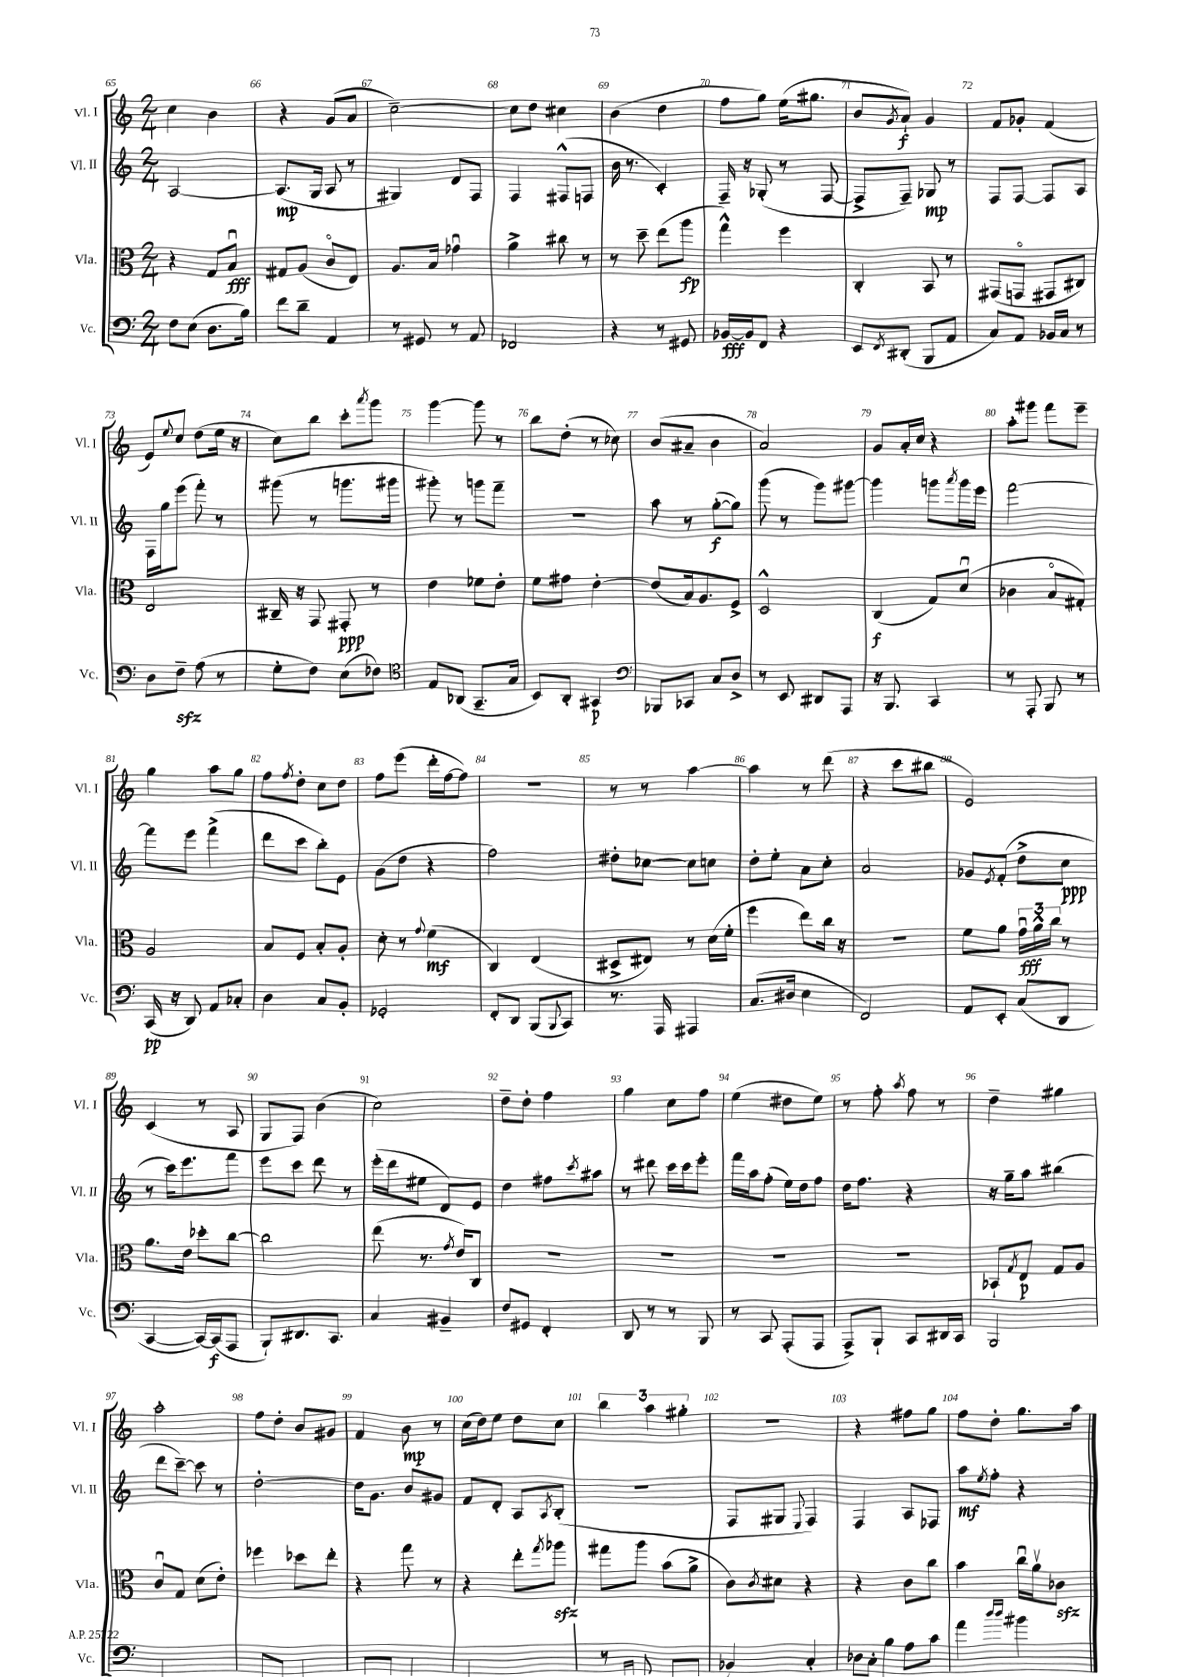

**kern	**dynam	**kern	**dynam	**kern	**dynam	**kern	**dynam
*part4	*part4	*part3	*part3	*part2	*part2	*part1	*part1
*staff4	*staff4	*staff3	*staff3	*staff2	*staff2	*staff1	*staff1
*I"Vc.	*	*I"Vla.	*	*I"Vl. II	*	*I"Vl. I	*
*I'Vc.	*	*I'Vla.	*	*I'Vl. II	*	*I'Vl. I	*
*clefF4	*	*clefC3	*	*clefG2	*	*clefG2	*
*k[]	*	*k[]	*	*k[]	*	*k[]	*
*M2/4	*	*M2/4	*	*M2/4	*	*M2/4	*
=65	=65	=65	=65	=65	=65	=65	=65
8F\L	.	4r	.	[2A/	.	4cc\	.
(8E\J	.	.	.	.	.	.	.
8.D\L	.	8G/L	.	.	.	4b\	.
.	.	8Bu/J	fff	.	.	.	.
16B\Jk)	.	.	.	.	.	.	.
=66	=66	=66	=66	=66	=66	=66	=66
8f\L	.	8G#X/L	.	(8.A/L]	mp	4r	.
8d~\J	.	(8A/J	.	.	.	.	.
.	.	.	.	16G/Jk	.	.	.
4AA/	.	8c/L	.	8A/	.	(8g/L	.
.	.	8E/J)	.	8r	.	8a/J	.
=67	=67	=67	=67	=67	=67	=67	=67
8r	.	8.A/L	.	4G#X/)	.	[2cc~\)	.
8GG#X/	.	.	.	.	.	.	.
.	.	16B/Jk	.	.	.	.	.
8r	.	4g-Xu\	.	8d/L	.	.	.
8AA/	.	.	.	8F/J	.	.	.
=68	=68	=68	=68	=68	=68	=68	=68
2FF-X/	.	4a^\	.	4F/	.	8cc\L]	.
.	.	.	.	.	.	8dd\J	.
.	.	8cc#X\	.	(8F#X^^/L	.	4cc#X\	.
.	.	8r	.	8Fn/J	.	.	.
=69	=69	=69	=69	=69	=69	=69	=69
4r	.	8r	.	16b\	.	(4b\	.
.	.	.	.	8.r	.	.	.
.	.	8dd~\	.	.	.	.	.
8r	.	(8ee\L	.	4c'/)	.	4dd\	.
8GG#X/	.	8aa\J	fp	.	.	.	.
=70	=70	=70	=70	=70	=70	=70	=70
[16BB-X/LL	fff	4gg^^\)	.	16F~/	.	8ff\L	.
16BB-/J]	.	.	.	16r	.	.	.
8FF/J	.	.	.	(8G-X'/	.	8gg\J)	.
4r	.	4ff\	.	8r	.	(16ee\KL	.
.	.	.	.	.	.	8.gg#X\J	.
.	.	.	.	[8F/	.	.	.
=71	=71	=71	=71	=71	=71	=71	=71
8EE/L	.	4C'/	.	8F^/L]	.	8b/L	.
8qFF/	.	.	.	.	.	8qg/	.
(8DD#X'/J	.	.	.	8F~/J)	.	8a`/J)	f
8BBB/L	.	8BB/	.	8G-X/	mp	4g/	.
8AA/J	.	8r	.	8r	.	.	.
=72	=72	=72	=72	=72	=72	=72	=72
8C/L)	.	(8GG#X/L	.	8F/L	.	8f/L	.
8AA/J	.	8GGn/J	.	[8F/J	.	8g-X'/J	.
16BB-X/LL	.	8GG#X/L	.	8F/L]	.	(4f/	.
16C/JJ	.	.	.	.	.	.	.
8r	.	8C#X/J)	.	8A/J	.	.	.
!!LO:LB:g=z
=73	=73	=73	=73	=73	=73	=73	=73
8D\L	.	2E/	.	16F\LL	.	8e/L)	.
.	.	.	.	16gg\J	.	.	.
.	.	.	.	.	.	8qqee/	.
8Fzz~\J	.	.	.	(8eee\J	.	8cc/J	.
(8A\	.	.	.	8fff'\)	.	(8dd\L	.
8r	.	.	.	8r	.	16ee\Jk	.
.	.	.	.	.	.	16r	.
=74	=74	=74	=74	=74	=74	=74	=74
8G'\L	.	16C#X~/	.	(8ggg#X\	.	8cc\L)	.
.	.	16r	.	.	.	.	.
8F\J)	.	8GG/	.	8r	.	8bb\J	.
(8E\L	.	8GG#X'/	ppp	8.gggn\L	.	8ccc'\L	.
.	.	.	.	.	.	8qaaa/	.
8F-X\J)	.	8r	.	.	.	8ggg\J	.
.	.	.	.	16ggg#X\Jk	.	.	.
=75	=75	=75	=75	=75	=75	=75	=75
*clefC4	*	*	*	*	*	*	*
8E/L	.	4e\	.	8ggg#X'\)	.	[4ggg\	.
(8AA-X/J	.	.	.	8r	.	.	.
8.GG~/L	.	8f-X\L	.	8gggn\L	.	8ggg\]	.
.	.	8e'\J	.	8fff~\J	.	8r	.
16G/Jk	.	.	.	.	.	.	.
=76	=76	=76	=76	=76	=76	=76	=76
8BB/L)	.	8f\L	.	2r	.	8bb\L	.
8AA'/J	.	8g#X\J	.	.	.	(8dd'\J	.
4GG#X/	p	[4e'\	.	.	.	8r	.
.	.	.	.	.	.	8cc-X\)	.
=77	=77	=77	=77	=77	=77	=77	=77
*clefF4	*	*	*	*	*	*	*
8BBB-X/L	.	(8e/L]	.	8aa\	.	(8b/L	.
8CC-X/J	.	16B/k)	.	8r	.	8a#X~/J	.
.	.	8.A/	.	.	.	.	.
8C/L	.	.	.	([8gg'\L	f	4b\	.
8D^/J	.	8F^/J	.	8gg\J])	.	.	.
=78	=78	=78	=78	=78	=78	=78	=78
8r	.	2D^^/	.	(8ggg\	.	2a/)	.
8EE/	.	.	.	8r	.	.	.
8DD#X/L	.	.	.	8ggg\L)	.	.	.
8AAA/J	.	.	.	[8ggg#X\J	.	.	.
=79	=79	=79	=79	=79	=79	=79	=79
16r	.	(4C/	f	4ggg#\]	.	8g/L	.
8.BBB/	.	.	.	.	.	.	.
.	.	.	.	.	.	16a'/L	.
.	.	.	.	.	.	16cc/JJ	.
4CC/	.	8G/L)	.	8gggn\L	.	4r	.
.	.	.	.	8qaaa/	.	.	.
.	.	(8du/J	.	16ggg\L	.	.	.
.	.	.	.	16eee\JJ	.	.	.
=80	=80	=80	=80	=80	=80	=80	=80
8r	.	4c-X\	.	[2fff\	.	8aa'\L	.
8AAA'/	.	.	.	.	.	8ggg#X\J	.
8BBB/	.	8B/L	.	.	.	8fff\L	.
8r	.	8G#X'/J)	.	.	.	8eee~\J	.
!!LO:LB:g=z
=81	=81	=81	=81	=81	=81	=81	=81
(16CC/	pp	2A/	.	8fff\L]	.	4gg\	.
16r	.	.	.	.	.	.	.
8DD/)	.	.	.	8eee\J	.	.	.
8AA/L	.	.	.	(4fff^\	.	8aa\L	.
8C-X'/J	.	.	.	.	.	8gg\J	.
=82	=82	=82	=82	=82	=82	=82	=82
4D\	.	8B/L	.	8ddd\L	.	8ff\L	.
.	.	.	.	.	.	8qff/	.
.	.	8F/J	.	8ccc\J	.	8dd'\J	.
8C/L	.	8B'/L	.	8bb'\L)	.	8cc\L	.
8BB'/J	.	8A'/J	.	8e\J	.	8dd\J	.
=83	=83	=83	=83	=83	=83	=83	=83
2GG-X'/	.	8d'\	.	(8g\L	.	8ff\L	.
.	.	8r	.	8dd\J	.	(8eee\J	.
.	.	8qqg/	.	.	.	.	.
.	.	(4f\	mf	4r	.	16ddd'\LL	.
.	.	.	.	.	.	[16ff\J	.
.	.	.	.	.	.	8ff\J])	.
=84	=84	=84	=84	=84	=84	=84	=84
8FF'/L	.	4C/)	.	2ff\)	.	2r	.
8DD/J	.	.	.	.	.	.	.
(8BBB/L	.	(4E/	.	.	.	.	.
8qqBBB/	.	.	.	.	.	.	.
8CC/J)	.	.	.	.	.	.	.
=85	=85	=85	=85	=85	=85	=85	=85
8.r	.	8D#X^/L	.	8dd#X'\L	.	8r	.
.	.	8E#X/J)	.	[8cc-X\J	.	8r	.
16AAA/	.	.	.	.	.	.	.
4AAA#X/	.	8r	.	8cc-\L]	.	[4aa\	.
.	.	(16d\LL	.	8ccn\J	.	.	.
.	.	16f'\JJ	.	.	.	.	.
=86	=86	=86	=86	=86	=86	=86	=86
(8.C/L	.	4ff\	.	8dd'\L	.	4aa\]	.
.	.	.	.	8ee'\J	.	.	.
16D#X/Jk	.	.	.	.	.	.	.
4E\	.	8ee\L)	.	8a\L	.	8r	.
.	.	16cc\Jk	.	8cc'\J	.	(8ddd\	.
.	.	16r	.	.	.	.	.
=87	=87	=87	=87	=87	=87	=87	=87
2FF/)	.	2r	.	2a/	.	4r	.
.	.	.	.	.	.	8ccc\L	.
.	.	.	.	.	.	8bb#X\J	.
=88	=88	=88	=88	=88	=88	=88	=88
8AA/L	.	8f\L	.	8g-X/L	.	2e/)	.
.	.	.	.	8qe/	.	.	.
8EE'/J	.	8a\J	.	(8f'/J	.	.	.
(8C/L	.	24gu\LL	fff	8dd^\L	.	.	.
.	.	24a^^\	.	.	.	.	.
.	.	24cc\JJ	.	.	.	.	.
8DD/J	.	8r	.	8cc\J	ppp	.	.
!!LO:LB:g=z
=89	=89	=89	=89	=89	=89	=89	=89
[4CC/	.	8.a\L	.	8r	.	(4c/	.
.	.	.	.	16ccc\KL)	.	.	.
.	.	16e\Jk	.	8.eee\	.	.	.
16CC/LL_)	.	8dd-X'\L	.	.	.	8r	.
(16CC/J]	f	.	.	.	.	.	.
8AAA/J	.	[8cc\J	.	8fff\J	.	8A/	.
=90	=90	=90	=90	=90	=90	=90	=90
8BBB`/L)	.	2cc\]	.	8eee\L	.	8G/L	.
8.DD#X/	.	.	.	8ccc\J	.	8F/J)	.
.	.	.	.	8ddd\	.	(4b\	.
8.CC/J	.	.	.	.	.	.	.
.	.	.	.	8r	.	.	.
=91	=91	=91	=91	=91	=91	=91	=91
4C/	.	(8ee\	.	(16eee'\LL	.	2cc\)	.
.	.	.	.	16ddd\J	.	.	.
.	.	8.r	.	8ee#X\J	.	.	.
4BB#X~/	.	.	.	8d/L)	.	.	.
.	.	8qg/	.	.	.	.	.
.	.	16e/KL)	.	.	.	.	.
.	.	8C/J	.	8e/J	.	.	.
=92	=92	=92	=92	=92	=92	=92	=92
8F/L	.	2r	.	4dd\	.	8dd~\L	.
8GG#X/J	.	.	.	.	.	8dd'\J	.
4FF'/	.	.	.	8ff#X\L	.	4ff\	.
.	.	.	.	8qccc/	.	.	.
.	.	.	.	8aa#X\J	.	.	.
=93	=93	=93	=93	=93	=93	=93	=93
8DD/	.	2r	.	8r	.	4gg\	.
8r	.	.	.	8ddd#X\	.	.	.
8r	.	.	.	16ccc\LL	.	8cc\L	.
.	.	.	.	16ccc\J	.	.	.
8BBB/	.	.	.	8eee'\J	.	8ff\J	.
=94	=94	=94	=94	=94	=94	=94	=94
8r	.	2r	.	16fff\LL	.	(4ee\	.
.	.	.	.	16aa\J	.	.	.
8CC/	.	.	.	(8ff'\J	.	.	.
(8AAA'/L	.	.	.	16ee\LL)	.	8dd#X\L	.
.	.	.	.	16dd\J	.	.	.
8AAA/J	.	.	.	8ff\J	.	8ee\J)	.
=95	=95	=95	=95	=95	=95	=95	=95
8AAA^/L)	.	2r	.	16dd\KL	.	8r	.
.	.	.	.	8.ff\J	.	.	.
8BBB`/J	.	.	.	.	.	8ff'\	.
.	.	.	.	.	.	8qaa/	.
8CC/L	.	.	.	4r	.	8ff\	.
16DD#X/L	.	.	.	.	.	8r	.
16CC/JJ	.	.	.	.	.	.	.
=96	=96	=96	=96	=96	=96	=96	=96
2BBB/	.	8BB-X`/L	.	16r	.	4dd~\	.
.	.	.	.	16gg~\KL	.	.	.
.	.	8qG/	.	.	.	.	.
.	.	8E/J	p	8aa\J	.	.	.
.	.	8G/L	.	(4bb#X\	.	4gg#X\	.
.	.	8A/J	.	.	.	.	.
!!LO:LB:g=z
=97	=97	=97	=97	=97	=97	=97	=97
(2AAA-X/	.	8cu/L	.	8ddd\L	.	2aa'\	.
.	.	8G/J	.	[8ccc~\J)	.	.	.
.	.	(8d\L	.	8ccc\]	.	.	.
.	.	8e'\J)	.	8r	.	.	.
=98	=98	=98	=98	=98	=98	=98	=98
8CC/L	.	4ff-X\	.	[2dd'\	.	8ff\L	.
8AAA~/J)	.	.	.	.	.	8dd'\J	.
4BBB/	fp	8dd-X\L	.	.	.	8b/L	.
.	.	8ee'\J	.	.	.	8g#X/J	.
=99	=99	=99	=99	=99	=99	=99	=99
8AAA/L	.	4r	.	16dd\KL]	.	4f/	.
.	.	.	.	8.g\J	.	.	.
(8AAA/J	.	.	.	.	.	.	.
4AAA/)	.	8gg\	.	8b/L	.	8b\	mp
.	.	8r	.	8g#X/J	.	8r	.
=100	=100	=100	=100	=100	=100	=100	=100
2AAA/	.	4r	.	8f/L	.	(16cc\LL	.
.	.	.	.	.	.	16dd\J)	.
.	.	.	.	8d'/J	.	8ee\J	.
.	.	8ee'\L	.	8A/L	.	8dd\L	.
.	.	8qgg/	.	8qA/	.	.	.
.	.	8aa-Xzz\J	.	(8B'/J	.	8cc\J	.
=101	=101	=101	=101	=101	=101	=101	=101
8r	.	8gg#X\L	.	2r	.	6bb\	.
16qqGGG/LL	.	.	.	.	.	.	.
16qqCC/JJ	.	.	.	.	.	.	.
(8AAA/	.	8aa\J	.	.	.	.	.
.	.	.	.	.	.	6aa\	.
8AAA-X/L	.	(8b\L	.	.	.	.	.
.	.	.	.	.	.	6gg#X'\	.
8AAAn'/J	.	8a^\J	.	.	.	.	.
=102	=102	=102	=102	=102	=102	=102	=102
4BB-X/)	.	8c\L)	.	8F/L	.	2r	.
.	.	8qc/	.	.	.	.	.
.	.	8d#X\J	.	8G#X/J	.	.	.
.	.	.	.	8qqE/	.	.	.
4C'/	.	4r	.	4F/)	.	.	.
=103	=103	=103	=103	=103	=103	=103	=103
16D-X\LL	.	4r	.	4F/	.	4r	.
16C'\J	.	.	.	.	.	.	.
8B\J	mp	.	.	.	.	.	.
8A\L	.	8c\L	.	8A/L	.	8ff#X\L	.
8c\J	.	8cc\J	.	8F-X/J	.	8gg\J	.
=104	=104	=104	=104	=104	=104	=104	=104
4a\	.	4b\	.	8aa\L	mf	8ff\L	.
.	.	.	.	8qee/	.	.	.
.	.	.	.	8ff'\J	.	8dd'\J	.
16qqdd/LL	.	.	.	.	.	.	.
16qqdd/JJ	.	.	.	.	.	.	.
4b#X\	.	16ccu\LL	.	4r	.	8.gg\L	.
.	.	16av\J	.	.	.	.	.
.	.	8c-Xzz\J	.	.	.	.	.
.	.	.	.	.	.	16aa\Jk	.
==	==	==	==	==	==	==	==
*-	*-	*-	*-	*-	*-	*-	*-
